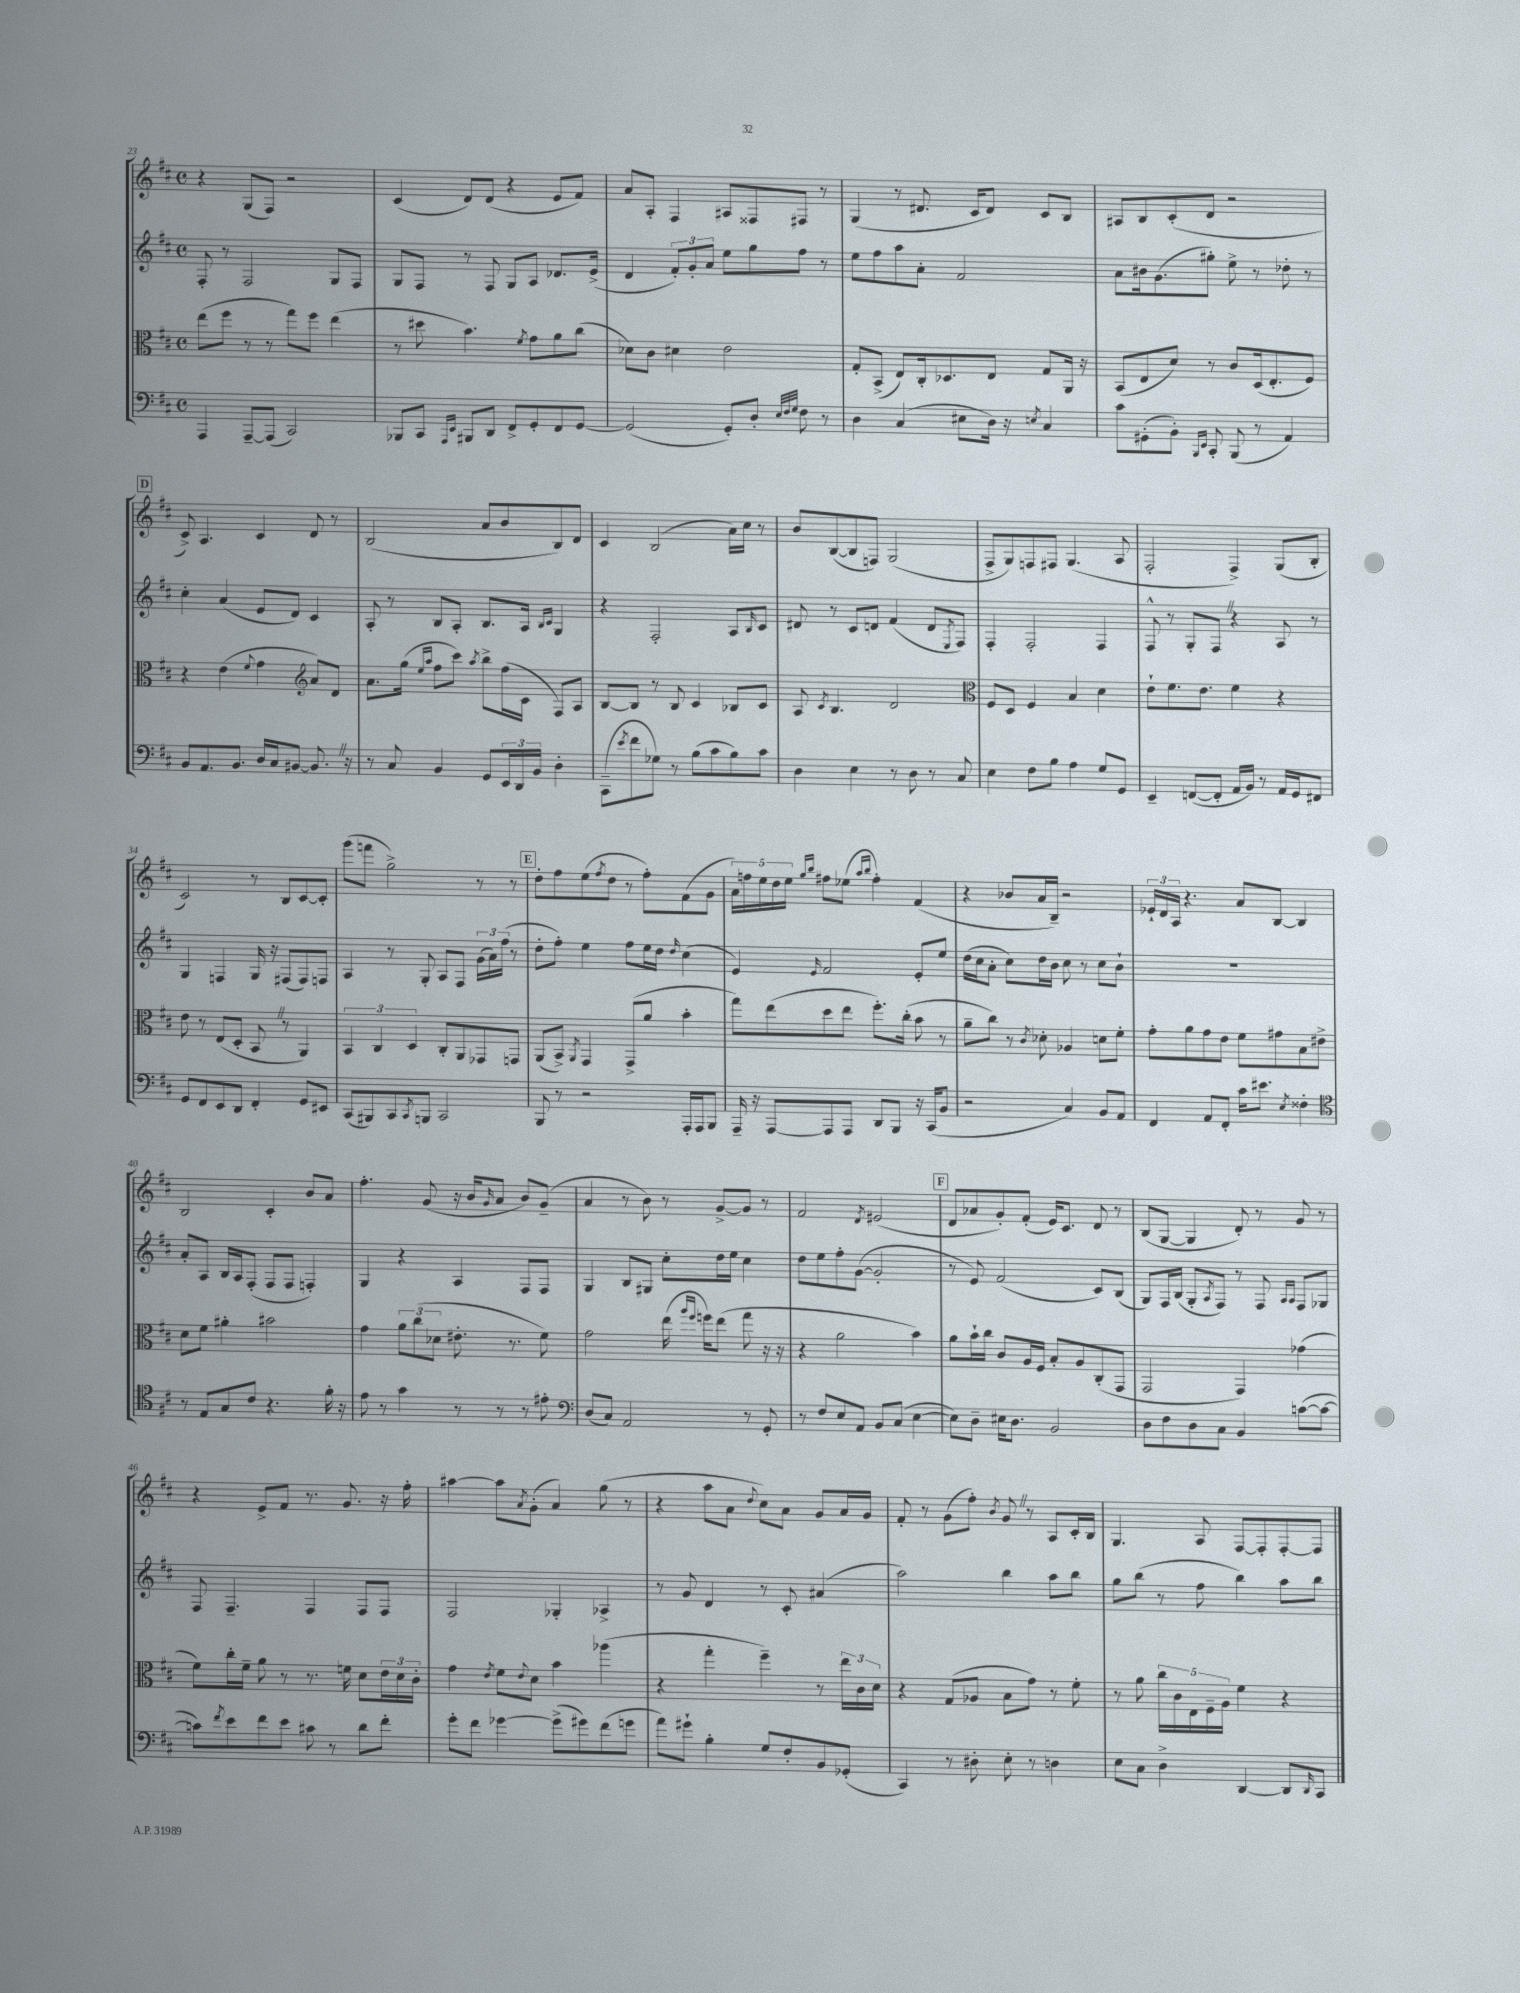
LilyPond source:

<<
\new StaffGroup <<
\new Staff = "s0" {
    \clef treble \key d \major \defaultTimeSignature \time 4/4
    r4 g8( fis8) r2 |
    cis'4( d'8) d'8( r4 e'8 fis'8) |
    a'8 a8-. fis4 ais8 fisis8 fis8 r8 |
    g4( r8 dis'8. cis'16 dis'8) cis'8 b8 |
    ais8 b8 cis'8-.( d'8 r2 |
    \mark \markup { \box "D" } cis'8->) a4. cis'4 d'8 r8 |
    b2( a'8 b'8 b8) d'8 |
    cis'4 b2( a'16) cis''16 r8 |
    b'8 b8~( b8 f8) g2( |
    fis8-> g8) f8 fis8 g4.( a8 |
    fis2-. fis4->) g8( b8-. |
    cis'2) r8 b8 cis'8~ cis'8-. |
    g'''8( f'''8 g''2->) r8 r8 |
    \mark \markup { \box "E" } d''8-. fis''8 e''8( \acciaccatura { fis''8 } d''8 r8 fis''8-.) fis'8( g'8 |
    \tuplet 5/4 { a'16) f''16 e''16 d''16 e''16 } \grace { g''16 b''16 } fis''8 ees''8( \grace { a''16 b''16 } fis''4-.) fis'4( |
    r4 bes'8 a'16 b16--) r2 |
    \tuplet 3/2 { ees'16-! d'16 a16 } r4. a'8 b8~ b4 |
    b2 cis'4-. b'8 a'8 |
    fis''4.-. g'8( r16 b'16 \grace { g'16 } a'8 b'8) g'8--( |
    a'4 r8 b'8) r8 g'8~-> g'8 r8 |
    fis'2 \acciaccatura { d'8 } eis'2( |
    \mark \markup { \box "F" } d'8 aes'8 g'8-.) fis'8-.( e'16) cis'8. d'8 r8 |
    b8( g8~ g4 d'8-.) r8 g'8 r8 |
    r4 e'8-> fis'8 r8. g'8. r16 fis''16-. |
    ais''4~ ais''8 \acciaccatura { a'8 } g'8-.( a'4) g''8( r8 |
    r4 a''8 a'8 \appoggiatura { d''8 } cis''8) a'8 g'8 a'16 g'16 |
    fis'8-. r8 g'8( fis''8-.) \acciaccatura { b'8 } g'8 \once \override BreathingSign.text = \markup { \musicglyph "scripts.caesura.straight" } \breathe r8 a8 cis'16-. b16 |
    g4. a8 fis8~ fis8-. fis8~-. fis8 \bar "|." |
}
\new Staff = "s1" {
    \clef treble \key d \major \defaultTimeSignature \time 4/4
    fis8-. r8 fis2 g8 fis8 |
    g8 fis8 r8 fis8 g8 a8 des'8. e'16->( |
    d'4 \tuplet 3/2 { fis'8-.) g'8-. a'8 } e''8 g''8 fis''8 r8 |
    e''8 fis''8 a''8 a'8-. fis'2 |
    a'8 bis'16 g'8.( gis''8-.) e''8-> r8 des''8-. r8 |
    \mark \markup { \box "D" } cis''4-. a'4( e'8 d'8) cis'4 |
    a8-. r8 b8 a8-. b8. a16 \grace { b16 cis'16 } g4 |
    r4 fis2-. a8 \grace { b16 } cis'8 |
    dis'8 r8 cis'8 d'8 fis'4( d'8 \acciaccatura { e8 } fis8) |
    fis4-. fis2-. fis4 |
    fis8-^ r8 g8-. fis8 \once \override BreathingSign.text = \markup { \musicglyph "scripts.caesura.straight" } \breathe r4 a8 r8 |
    g4 f4 g16 r16 fis8( fis8) f8 |
    a4 r8 g8-. a8 fis8 \tuplet 3/2 { g'16( a'16) fis''16( } r8 |
    \mark \markup { \box "E" } d''8-. fis''8-.) e''4 fis''8 e''16 d''16 \grace { d''16 } cis''4( |
    e'4) \grace { e'16 } fis'2 e'8-. e''8 |
    d''16( cis''16 a'8-. cis''8) d''16 b'16 cis''8 r8 cis''8 b'8-! |
    R1 |
    a'8-. a8 b16 a16 fis8-.( fis8 fis8 f4-.) |
    g4 r4 a4 fis8 fis8 |
    g4 b8 gis8 cis''8-. d''16 e''16 cis''4 |
    d''8 e''8 fis''8-. g'8~( g'2-. |
    \mark \markup { \box "F" } r8 e'8) fis'2( cis'8) b8( |
    g8) fis16 b16( g8-. \acciaccatura { a8 } fis8) r8 fis8 \grace { a16 a16 } fis8 ges8 |
    fis8 fis4.-- fis4 fis8 fis8 |
    fis2 ges4-. aes4-> |
    r8 g'8 d'4 r8 cis'8-. ais'4( |
    a''2) b''4 a''8 b''8 |
    g''8 b''8( r8 fis''8 b''4) a''8 b''8 \bar "|." |
}
\new Staff = "s2" {
    \clef alto \key d \major \defaultTimeSignature \time 4/4
    e''8( fis''8 r8 r8 g''8) fis''8 e''4( |
    r8 dis''8 b'4.) \acciaccatura { fis'8 } g'8 a'8 cis''8( |
    des'8) cis'8 dis'4 e'2 |
    g8-. b,8->( e8) cis16-. des8. e8 g8 a,16 r16 |
    b,8( e8 d'8) r8 cis'8 d16( e8.-. fis8) |
    \mark \markup { \box "D" } r4 e'4( \appoggiatura { fis'8 } g'4 \clef treble a'8) d'8 |
    a'8. g''16( \grace { e''16 a''16 } fis''8 cis'''8) \acciaccatura { a''8 } b''8-> fis''16( cis'16 fis8) a8 |
    b8~ b8 r8 b8 cis'4 bes8 cis'8 |
    a8 \acciaccatura { cis'8 } b4. d'2 |
    \clef alto fis8 d8 fis4 b4 d'4 |
    e'8-! fis'8. e'8. fis'4 r4 |
    e'8 r8 e8( d8-. b,8 \once \override BreathingSign.text = \markup { \musicglyph "scripts.caesura.straight" } \breathe r8 a,4) |
    \tuplet 3/2 { b,4 cis4 d4 } cis8-. a,8 ges,8 g,8 |
    \mark \markup { \box "E" } a,8( b,8->) \acciaccatura { a,8 } g,4 g,8->( a'8 b'4-. |
    g''8) e''8( d''8 e''8 fis''8.-.) cis''16-.( b'8 r8 |
    a'8-- cis''8) r8 \acciaccatura { cis'8 } des'8-. aes4 d'8 fis'8-. |
    g'8-. a'8 g'8 e'8 fis'8 gis'8 b8 eis'8-> |
    d'8 fis'8 ais'4-. bis'2 |
    g'4 \tuplet 3/2 { a'8 cis''8( des'8 } eis'8.-. r8. fis'8) |
    g'2 e''16( \grace { a''16 fis''16 } f''16) e''8( g''8 r16 r16 |
    r4 a'2 b'4) |
    \mark \markup { \box "F" } a'8 b'16-! cis''16 cis'8 a16 fis16 b8-. a8 cis8-.( g,8 |
    g,2 g,4) ges'4( |
    fis'8) cis''16-. fis'16-- a'8 r8 r8. f'16 d'8 \tuplet 3/2 { e'16 d'16 cis'16-. } |
    g'4 \acciaccatura { e'8 } fis'8 \appoggiatura { e'8 } d'8 b'4 aes''4( |
    r4 g''4-. fis''4--) r8 \tuplet 3/2 { e''16 cis'16 d'16 } |
    r4 g8( aes8 b8 g'8) r8 fis'8-. |
    r8 a'8 \tuplet 5/4 { cis''16 cis'16 e16 fis16-- a16 } fis'4 r4 \bar "|." |
}
\new Staff = "s3" {
    \clef bass \key d \major \defaultTimeSignature \time 4/4
    a,,4 a,,8~-- a,,8( cis,2) |
    bes,,8 cis,8 \grace { a,,16 e,16 } bis,,8 d,8 fis,8-> g,8-. fis,8 g,8~ |
    g,2( g,8-.) d8-. \grace { e32 fis32 g32 } fis8 r8 |
    d4 cis4( eis8 d16) r16 \acciaccatura { e8 } cis4 |
    cis'8 gis,8-.( b,8-.) \grace { b,,16 e,16 } cis,8-. b,,8( r8 a,4) |
    \mark \markup { \box "D" } b,8 a,8. b,8. d16 cis16 bis,8~ bis,8. \once \override BreathingSign.text = \markup { \musicglyph "scripts.caesura.straight" } \breathe r16 |
    r8 cis8 b,4 g,8 \tuplet 3/2 { e,16 d,16 b,16 } d4-. |
    cis,8--( \acciaccatura { e'8 } fis'8 ges8) r8 b8( cis'8 b8) cis'8 |
    d4 e4 r8 d8 r8 cis8 |
    e4 fis8 b8 a4 g8 g,8 |
    e,4-- f,8~( f,8-. a,16 b,16) r8 a,16 g,16 fis,8 |
    g,8 fis,8 e,8 d,8 fis,4-. g,8 eis,8 |
    cis,8( bis,,8) cis,8 \acciaccatura { cis,8 } b,,8 cis,2 |
    \mark \markup { \box "E" } b,,8 r8 r2 a,,16-. a,,16 b,,8 |
    a,,16-- r16 a,,8~ a,,8 a,,8 d,8 b,,8 r16 cis,16( b,8 |
    r2 cis4) b,8 a,8 |
    fis,4 a,8 fis,8-. cis'16 eis'8. \acciaccatura { e8 } fisis4-. |
    \clef tenor r8 e8 g8 cis'8 r4. fis'16-. r16 |
    e'8 r8 g'4 r8 r8 r8 eis'8-. |
    \clef bass d8( cis8) a,2 r8 g,8-. |
    r8 fis8 e8 a,8 b,8 cis8( e4~ |
    \mark \markup { \box "F" } e8) d8-- eis16 d8. b,2 |
    d8 fis8 d8 cis8 b,4 c'8~( c'8~ |
    c'8) \acciaccatura { fis'8 } e'8 fis'8 e'8 cis'8 r8 d'8 fis'8-. |
    g'8-. fis'8 ges'4~ ges'8->( gis'8) fis'8( g'8 |
    a'8) gis'8-! b4-. g8 fis8-. b,8 ges,8-.( |
    cis,4) r8 dis8-. e8-. r8 d4 |
    e8 cis8 d4-> d,4~ d,8 \grace { d,16 } cis,8 \bar "|." |
}
>>
>>
\layout { \context { \Score currentBarNumber = #23 } }
